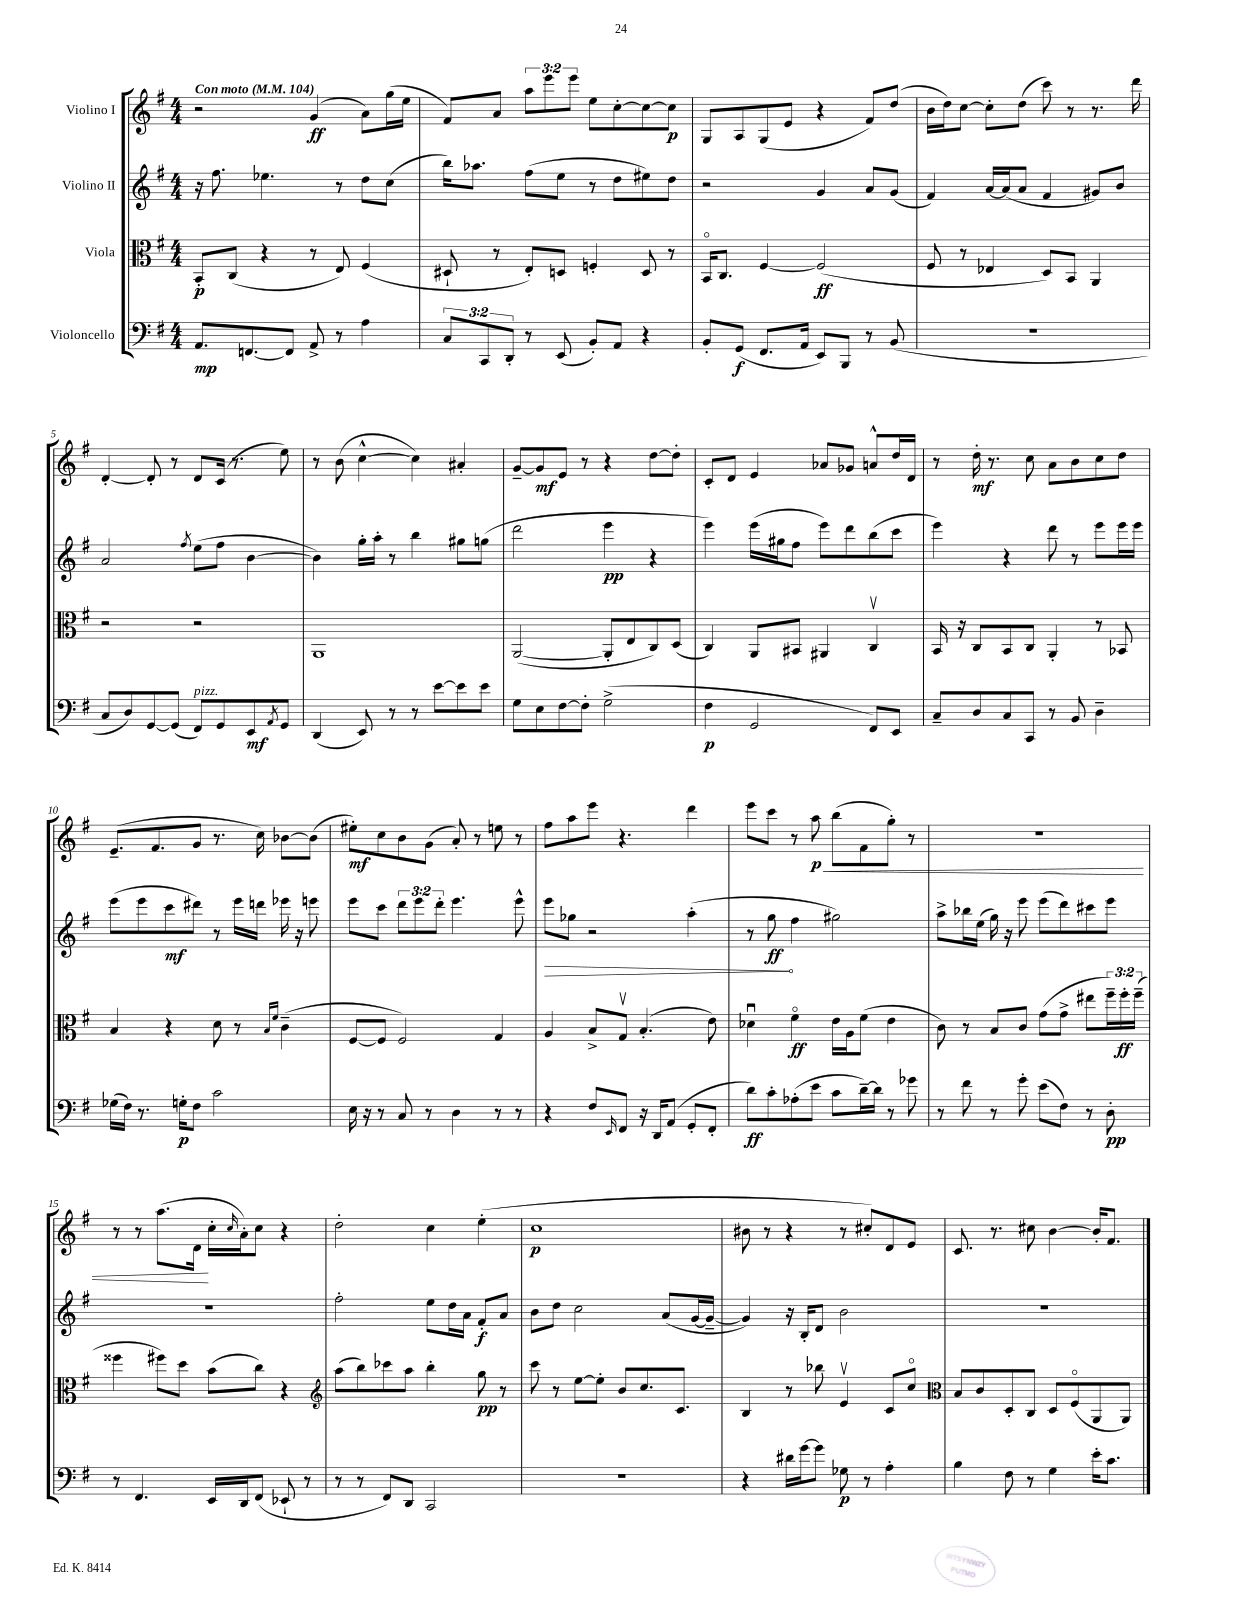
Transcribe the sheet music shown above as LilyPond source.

<<
\new StaffGroup <<
\new Staff = "s0" \with { instrumentName = "Violino I" } {
    \clef treble \key g \major \numericTimeSignature \time 4/4 \override Staff.TupletNumber.text = #tuplet-number::calc-fraction-text \tempo "Con moto" 4 = 104
    r2 g'4\ff( a'8) g''16( e''16 |
    fis'8) a'8 \tuplet 3/2 { a''8 e'''8 e'''8 } e''8 c''8~-. c''8~ c''8\p |
    g8 a8 g8( e'8 r4 fis'8) d''8( |
    b'16 d''16) c''8~ c''8-. d''8( c'''8) r8 r8. d'''16 |
    d'4~-. d'8-. r8 d'8 c'16( r8. e''8) |
    r8 b'8( c''4~-^ c''4) ais'4-. |
    g'8~-- g'8\mf e'8 r8 r4 d''8~ d''8-. |
    c'8-. d'8 e'4 aes'8 ges'8 a'8-^ d''16 d'16 |
    r8 d''16-.\mf r8. c''8 a'8 b'8 c''8 d''8 |
    e'8.--( fis'8. g'8 r8. c''16) bes'8~ bes'8( |
    eis''8-.\mf) c''8 b'8 g'8( a'8-.) r8 e''8 r8 |
    fis''8 a''8 e'''8 r4. d'''4 |
    e'''8 c'''8 r8 a''8\p\< b''8( fis'8 g''8-.) r8 |
    r1 |
    r8 r8 a''8.( d'16\! c''16-. \grace { c''16 } a'16-.) c''8 r4 |
    d''2-. c''4 e''4-.( |
    c''1\p |
    bis'8 r8 r4 r8 cis''8-.) d'8 e'8 |
    c'8. r8. cis''8 b'4~ b'16-. fis'8. \bar "|." |
}
\new Staff = "s1" \with { instrumentName = "Violino II" } {
    \clef treble \key g \major \numericTimeSignature \time 4/4 \override Staff.TupletNumber.text = #tuplet-number::calc-fraction-text
    r16 fis''8. ees''4. r8 d''8 c''8( |
    b''16) aes''8. fis''8( e''8 r8 d''8 eis''8) d''8 |
    r2 g'4 a'8 g'8( |
    fis'4) a'16~ a'16( a'8 fis'4 gis'8) b'8 |
    a'2 \acciaccatura { fis''8 } e''8( fis''8 b'4~ |
    b'4) g''16-. a''16-. r8 b''4 gis''8 g''8( |
    d'''2 e'''4\pp r4 |
    e'''4) e'''16( gis''16 fis''8 e'''8) d'''8 b''8( c'''8 |
    e'''4) r4 d'''8 r8 e'''8 e'''16 e'''16 |
    e'''8( e'''8 c'''8\mf dis'''8) r8 e'''16 d'''16 ees'''16 r16 e'''8 |
    e'''8 c'''8 \tuplet 3/2 { d'''8 e'''8 d'''8-. } e'''4. e'''8-^ |
    \once \override Hairpin.circled-tip = ##t e'''8\> ges''8 r2 a''4-.( |
    r8 g''8\ff\! fis''4 gis''2) |
    a''8-> bes''16 e''16( g''16) r16 e'''8 e'''8( d'''8) cis'''8 e'''8 |
    r1 |
    fis''2-. e''8 d''16 a'16 fis'8-.\f a'8 |
    b'8 d''8 c''2 a'8( g'16~ g'16~-- |
    g'4) r16 b16-. d'8 b'2 |
    R1 \bar "|." |
}
\new Staff = "s2" \with { instrumentName = "Viola" } {
    \clef alto \key g \major \numericTimeSignature \time 4/4 \override Staff.TupletNumber.text = #tuplet-number::calc-fraction-text
    b,8-.\p c8( r4 r8 e8) fis4( |
    dis8-! r8 e8-.) d8 f4-. d8 r8 |
    b,16\flageolet c8. fis4~ fis2\ff( |
    fis8 r8 ees4 d8) b,8 a,4 |
    r2 r2 |
    a,1 |
    a,2~( a,8-. e8 c8) d8( |
    c4) a,8 bis,8 ais,4 c4\upbow |
    b,16 r16 c8 b,8 c8 a,4-. r8 bes,8 |
    b4 r4 d'8 r8 \grace { b16 fis'16 } c'4--( |
    fis8~ fis8 fis2) g4 |
    a4 b8-> g8\upbow b4.-.( e'8) |
    des'4\downbow fis'4\flageolet\ff e'16 a16 fis'8( e'4 |
    c'8) r8 b8 c'8 g'8( g'8-> eis''8 \tuplet 3/2 { fis''16--) fis''16-.\ff fis''16--( } |
    fisis''4 fis''8) d''8 b'8( c''8) r4 |
    \clef treble a''8( b''8) ces'''8 a''8 b''4-. g''8\pp r8 |
    c'''8 r8 e''8~ e''8-. b'8 c''8. c'8. |
    b4 r8 bes''8 e'4\upbow c'8 c''8\flageolet |
    \clef alto b8 c'8 d8-. c8 d8 fis8\flageolet( a,8 a,8) \bar "|." |
}
\new Staff = "s3" \with { instrumentName = "Violoncello" } {
    \clef bass \key g \major \numericTimeSignature \time 4/4 \override Staff.TupletNumber.text = #tuplet-number::calc-fraction-text
    a,8.\mp f,8.~ f,8 a,8-> r8 a4 |
    \tuplet 3/2 { c8 c,8 d,8-. } r8 e,8( b,8-.) a,8 r4 |
    b,8-. g,8\f( fis,8. a,16 e,8) b,,8 r8 b,8( |
    R1 |
    c8 d8) g,8~ g,8( fis,8^\markup { \italic "pizz." }) g,8 e,8\mf \acciaccatura { a,8 } g,8 |
    d,4( e,8) r8 r8 e'8~ e'8 e'8 |
    g8 e8 fis8~ fis8-. g2->( |
    fis4\p g,2 fis,8) e,8 |
    c8-- d8 c8 c,8 r8 b,8 d4-- |
    ges16( fis16) r8. g16-.\p fis8 c'2 |
    e16 r16 r8 c8 r8 d4 r8 r8 |
    r4 fis8 \grace { e,16 } fis,8 r16 d,16 a,8( g,8-. fis,8-. |
    d'8\ff) c'8-. aes8-.( e'8 c'8 d'16~--) d'16 r8 ges'8 |
    r8 fis'8 r8 g'8-. e'8( fis8) r8 d8-.\pp |
    r8 fis,4. e,16 d,16 fis,8( ees,8-! r8 |
    r8 r8 fis,8) d,8 c,2 |
    R1 |
    r4 dis'16 g'16~ g'8 ges8\p r8 a4-. |
    b4 fis8 r8 g4 e'16-. c'8. \bar "|." |
}
>>
>>
